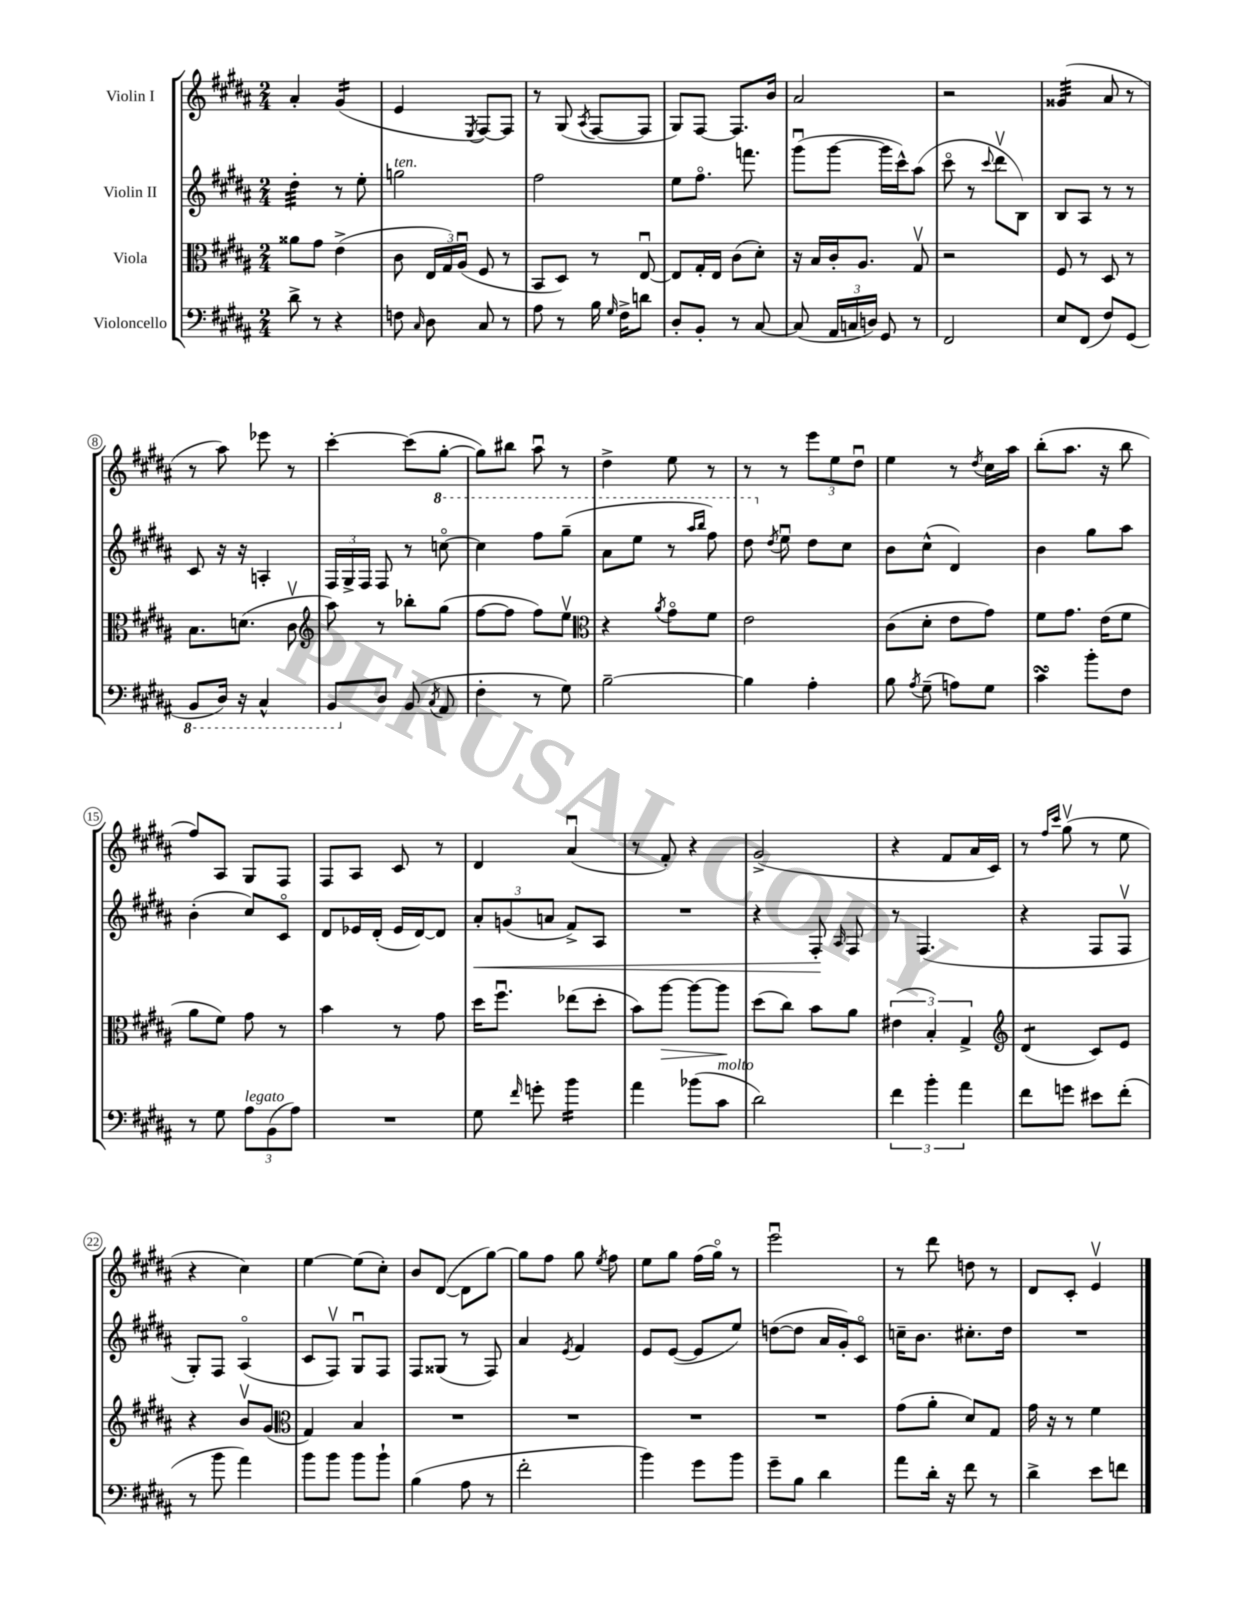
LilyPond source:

<<
\new StaffGroup <<
\new Staff = "s0" \with { instrumentName = "Violin I" } {
    \clef treble \key b \major \numericTimeSignature \time 2/4
    \autoBeamOff ais'4-. gis'4:16( |
    e'4 \acciaccatura { e8 } fis8[~) fis8] |
    r8 gis8( \acciaccatura { ais8 } fis8[~ fis8] |
    gis8[) fis8]~ fis8.[ b'16] |
    ais'2 |
    r2 |
    gisis'4:32( ais'8 r8 |
    r8 ais''8) ees'''8 r8 |
    cis'''4~-. cis'''8[( gis''8]~-. |
    gis''8[) bis''8] ais''8\downbow r8 |
    dis''4-> e''8 r8 |
    r8 r8 \tuplet 3/2 { e'''8[ e''8 dis''8]\downbow } |
    e''4 r8 \acciaccatura { dis''8 } cis''16[ ais''16] |
    b''8[-.( ais''8.] r16 b''8 |
    fis''8[) ais8] gis8[ fis8] |
    fis8[ ais8] cis'8 r8 |
    dis'4 ais'4\downbow( |
    r8 fis'8-.) r4 |
    gis'2->( |
    r4 fis'8[ ais'16 cis'16]) |
    r8 \grace { fis''16[ cis'''16] } gis''8\upbow( r8 e''8 |
    r4 cis''4) |
    e''4~ e''8[( cis''8]-.) |
    b'8[ dis'8]~( dis'8[ gis''8]~) |
    gis''8[ fis''8] gis''8 \acciaccatura { e''8 } fis''8 |
    e''8[ gis''8] fis''16[( gis''16]\flageolet) r8 |
    e'''2\downbow |
    r8 dis'''8 d''8 r8 |
    dis'8[ cis'8]-. e'4\upbow \bar "|." |
}
\new Staff = "s1" \with { instrumentName = "Violin II" } {
    \clef treble \key b \major \numericTimeSignature \time 2/4
    \autoBeamOff dis''4:32-. r8 e''8-. |
    g''2^\markup { \italic "ten." } |
    fis''2 |
    e''8[ fis''8.]\flageolet f'''8. |
    gis'''8[\downbow( gis'''8]~ gis'''16[ cis'''16-^) ais''8]( |
    cis'''8\flageolet r8 \appoggiatura { cis'''8 } dis'''8[\upbow b8]) |
    b8[ ais8] r8 r8 |
    cis'8 r16 r16 a4-. |
    \tuplet 3/2 { fis16[ gis16-> fis16] } fis8 r8 \ottava #1 c'''8~\flageolet |
    c'''4 fis'''8[ gis'''8]--( |
    ais''8[ e'''8] r8 \grace { ais'''16[ b'''16] } fis'''8) |
    dis'''8 \ottava #0 \acciaccatura { dis''8 } e''8\downbow dis''8[ cis''8] |
    b'8[ cis''8]-^( dis'4) |
    b'4 gis''8[ ais''8] |
    b'4-.( cis''8[) cis'8]\flageolet |
    dis'8[ ees'16 dis'16]-.( ees'16[ dis'16~) dis'8] |
    \tuplet 3/2 { ais'8[-.\< g'8( a'8] } fis'8[->) ais8] |
    R2 |
    r4 fis8-.\! \grace { ais16 } fis8 |
    r8 fis4.( |
    r4 fis8[ fis8]\upbow |
    gis8[-.) fis8] ais4\flageolet( |
    cis'8[ fis8]\upbow) gis8[\downbow fis8] |
    fis8[ gisis8]( r8 fis8) |
    ais'4 \acciaccatura { e'8 } fis'4 |
    e'8[ e'8]~( e'8[ e''8]) |
    d''8[~( d''8] ais'16[ gis'16-.) cis'8]\flageolet |
    c''16[-- b'8.] cis''8.[-. dis''16] |
    R2 \bar "|." |
}
\new Staff = "s2" \with { instrumentName = "Viola" } {
    \clef alto \key b \major \numericTimeSignature \time 2/4
    \autoBeamOff aisis'8[ gis'8] e'4->( |
    cis'8 \tuplet 3/2 { e16[ gis16) ais16]\downbow( } fis8 r8 |
    b,8[ dis8]) r8 e8~\downbow |
    e8[ gis16-. e16] cis'8[( dis'8]-.) |
    r16 b16[ cis'16-. ais8.] gis8\upbow |
    r2 |
    fis8 r8 dis8 r8 |
    b8.[ d'8.]( cis'8\upbow |
    \clef treble ais''8) r8 bes''8[-. gis''8]( |
    fis''8[~ fis''8] fis''8[) e''8]\upbow |
    \clef alto r4 \acciaccatura { ais'8 } gis'8[\flageolet fis'8] |
    e'2 |
    cis'8[( dis'8]-. e'8[ gis'8]) |
    fis'8[ gis'8.] e'16[( fis'8] |
    ais'8[ fis'8]) gis'8 r8 |
    b'4 r8 gis'8 |
    dis''16[ fis''8.]\downbow ees''8[( dis''8]-. |
    b'8[) ais''8]~\> ais''8[~ ais''8]\! |
    dis''8[( cis''8]) b'8[ ais'8] |
    \tuplet 3/2 { eis'4( b4-.) gis4-> } |
    \clef treble dis'4:8( cis'8[) e'8] |
    r4 b'8[\upbow gis'8]( |
    \clef alto gis4) b4 |
    R2 |
    R2 |
    R2 |
    R2 |
    gis'8[( ais'8]-. dis'8[) gis8] |
    gis'16 r16 r8 fis'4 \bar "|." |
}
\new Staff = "s3" \with { instrumentName = "Violoncello" } {
    \clef bass \key b \major \numericTimeSignature \time 2/4
    \autoBeamOff dis'8-> r8 r4 |
    f8 \grace { cis16 } dis8 cis8 r8 |
    ais8 r8 b16 \grace { gis16 } fis16[-> d'8] |
    dis8[-. b,8]-. r8 cis8~ |
    cis8( \tuplet 3/2 { ais,16[ c16 d16]) } gis,8 r8 |
    fis,2 |
    e8[ fis,8]( fis8[) gis,8]( |
    \ottava #-1 b,,8[ dis,16]) r16 cis,4-^ |
    b,,8[ \ottava #0 dis8] b,8( \acciaccatura { cis8 } ais,8 |
    fis4-. r8 gis8) |
    b2~-- |
    b4 ais4-. |
    b8 \acciaccatura { ais8 } gis8--( a8[) gis8] |
    cis'4\turn b'8[-. fis8] |
    r8 gis8 \tuplet 3/2 { ais8[^\markup { \italic "legato" } b,8( ais8]) } |
    R2 |
    gis8 \grace { fis'16 } g'8-. b'4:16 |
    ais'4 bes'8[( cis'8]^\markup { \italic "molto" } |
    dis'2) |
    \tuplet 3/2 { fis'4 b'4-. ais'4 } |
    fis'8[ g'8] eis'8[ fis'8]-.( |
    r8 b'8 ais'4) |
    b'8[ b'8] b'8[ b'8]-! |
    b4( ais8 r8 |
    fis'2-. |
    b'4) gis'8[ b'8] |
    gis'8[-- b8] dis'4 |
    ais'8[ dis'16]-. r16 fis'8 r8 |
    dis'4-> e'8[ f'8] \bar "|." |
}
>>
>>
\layout { \context { \Score \override BarNumber.stencil = #(make-stencil-circler 0.1 0.3 ly:text-interface::print) } }
